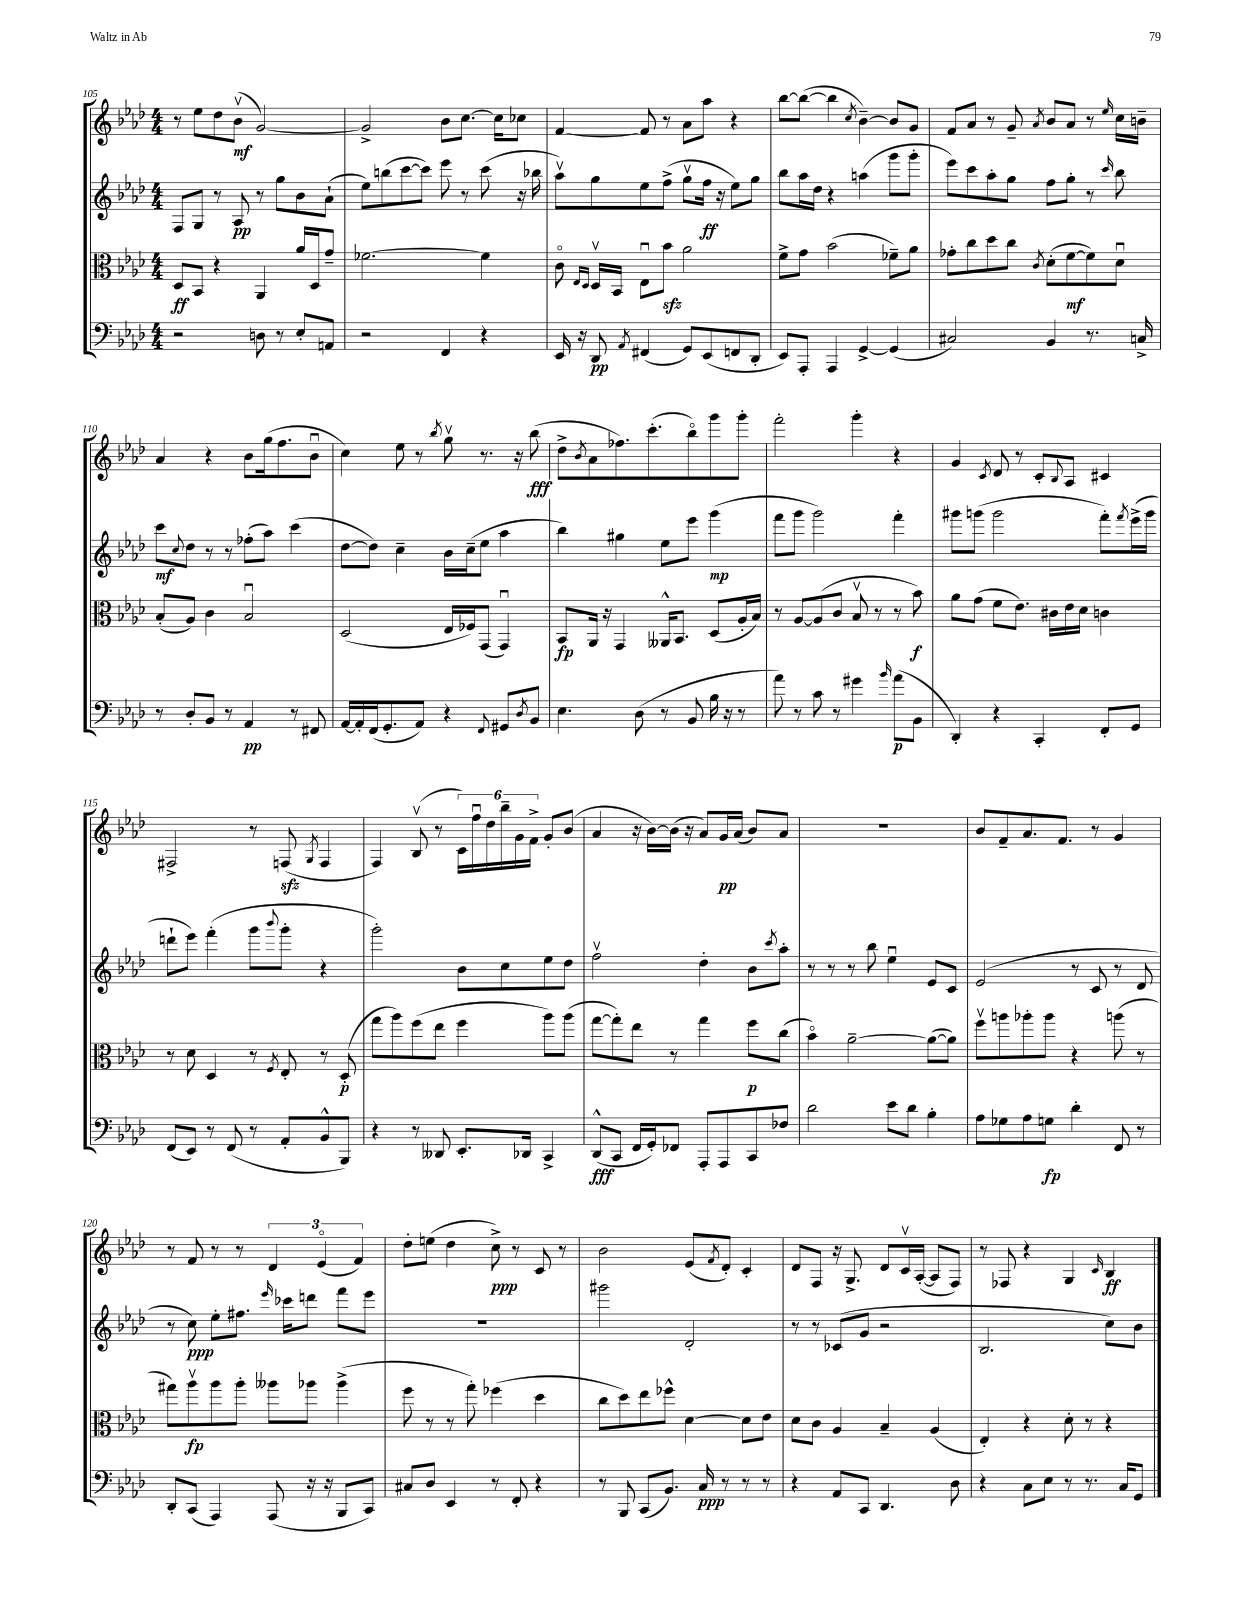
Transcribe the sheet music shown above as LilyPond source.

<<
\new StaffGroup <<
\new Staff = "s0" {
    \clef treble \key aes \major \numericTimeSignature \time 4/4
    r8 ees''8 des''8 bes'8\upbow\mf( g'2~) |
    g'2-> bes'8 c''8.~ c''16 ces''8 |
    f'4~ f'8 r8 aes'8 aes''8 r4 |
    bes''8~ bes''8~( bes''4 \acciaccatura { c''8 } bes'4~--) bes'8 g'8 |
    f'8 aes'8 r8 g'8-- \acciaccatura { aes'8 } bes'8 aes'8 r8 \grace { ees''16 } c''16 b'16-- |
    aes'4 r4 bes'8 g''16( f''8. bes'8\downbow |
    c''4) ees''8 r8 \acciaccatura { bes''8 } g''8\upbow r8. r16 bes''8\fff( |
    des''8-> \acciaccatura { bes'8 } aes'8 fes''8.) c'''8.-.( bes''8\flageolet) g'''8 g'''8-. |
    f'''2-. g'''4-. r4 |
    g'4 \acciaccatura { c'8 } des'8 r8 c'8-. \appoggiatura { bes8 } aes8 cis'4 |
    fis2-> r8 f8\sfz( \acciaccatura { g8 } f4 |
    f4) bes8\upbow( r8 \tuplet 6/4 { c'16) f''16\downbow des''16 bes''16-- g'16 f'16-> } g'8-. bes'8( |
    aes'4 r16 bes'16~) bes'16( r16 aes'8) g'16\pp aes'16( bes'8) aes'8 |
    R1 |
    bes'8 f'8-- aes'8. f'8. r8 g'4 |
    r8 f'8 r8 r8 \tuplet 3/2 { des'4 ees'4\flageolet( f'4) } |
    des''8-. e''8( des''4 c''8->\ppp) r8 c'8 r8 |
    bes'2 ees'8( \acciaccatura { f'8 } des'8-.) c'4-. |
    des'8 f8 r16 g8.-> des'8 c'16\upbow aes16~-.( aes8 f8) |
    r8 fes8 r4 g4 \grace { c'16 } bes4\ff \bar "|." |
}
\new Staff = "s1" {
    \clef treble \key aes \major \numericTimeSignature \time 4/4
    f8 g8 r8 aes8\pp r8 g''8 bes'8 aes'8-!( |
    ees''8) b''8( c'''8~ c'''8) ees'''8 r8 c'''8( r16 bes''16 |
    aes''8\upbow) g''8 ees''8 f''8->( g''8\upbow f''16\ff r16 ees''8) g''8 |
    bes''8 aes''16 des''16 r4 a''4( g'''8 g'''8-. |
    ees'''8) c'''8 aes''8-. g''8 f''8 g''8-. r8 \grace { c'''16 } bes''8 |
    c'''8\mf \appoggiatura { c''8 } des''8 r8 r8 fes''8-.( aes''8) c'''4( |
    des''8~ des''8) c''4-- bes'16 c''16--( ees''8 aes''4 |
    bes''4) gis''4 ees''8 ees'''8 g'''4\mp( |
    f'''8 g'''8 g'''2) f'''4-. |
    gis'''8 g'''8( g'''2 f'''8-.) \acciaccatura { f'''8 } ees'''16->( g'''16 |
    d'''8-! ees'''8) f'''4-.( g'''8 \appoggiatura { bes'''8 } g'''8-. r4 |
    g'''2-.) bes'8 c''8 ees''8 des''8 |
    f''2\upbow des''4-. bes'8 \acciaccatura { c'''8 } aes''8-. |
    r8 r8 r8 bes''8 ees''4\downbow ees'8 c'8 |
    ees'2( r8 c'8 r8 des'8 |
    r8 c''8\ppp) ees''8-. fis''8. \grace { ees'''16 } ces'''16 d'''8 f'''8 ees'''8 |
    R1 |
    gis'''2 des'2-. |
    r8 r8 ces'8( g'8 r2 |
    bes2. c''8) bes'8 \bar "|." |
}
\new Staff = "s2" {
    \clef alto \key aes \major \numericTimeSignature \time 4/4
    des8\ff bes,8 r4 aes,4 aes'16 des16 g'8-- |
    fes'2.~ fes'4 |
    c'8\flageolet \grace { ees16 des16 } des16\upbow bes,16 ees8\downbow bes'8\sfz aes'2 |
    f'8-> g'8 bes'2( fes'8--) aes'8 |
    ges'8-. c''8 des''8 c''8 \acciaccatura { c'8 } des'8-.( f'8~\mf f'8) des'8\downbow |
    bes8-.( aes8) c'4 bes2\downbow |
    des2( ees16 fes16) g,8( g,4\downbow) |
    bes,8\fp aes,16 r16 g,4 aeses,16-^ bes,8. des8( aes16-. bes16) |
    r8 aes8~ aes8( c'8 bes8\upbow r8 r8 bes'8\f) |
    aes'8 g'8( f'8 ees'8.) cis'16 ees'16 des'16 c'4 |
    r8 des'8 des4 r8 \acciaccatura { f8 } ees8-. r8 des8-.\p( |
    g''8 aes''8) f''8( ees''8 f''4 aes''8) aes''8( |
    g''8~ g''8-.) ees''8 r8 g''4 f''8\p c''8( |
    bes'4\flageolet) aes'2~-- aes'8~( aes'8) |
    f''8\upbow a''8 aes''8-. aes''8 r4 a''8( r8 |
    gis''8) aes''8\upbow\fp aes''8 aes''8-. aeses''8 aes''8 aes''4->( |
    f''8 r8 r8 g''8-.) fes''4( des''4 |
    c''8 des''8) ees''8 fes''8-^ des'4~ des'8 ees'8 |
    des'8 c'8 aes4 bes4-- aes4( |
    ees4-.) r4 des'8-. r8 r4 \bar "|." |
}
\new Staff = "s3" {
    \clef bass \key aes \major \numericTimeSignature \time 4/4
    r2 d8 r8 ees8-. a,8 |
    r2 f,4 r4 |
    ees,16 r16 des,8\pp \acciaccatura { aes,8 } fis,4( g,8) ees,8( f,8 des,8-. |
    ees,8) aes,,8-. aes,,4 g,4~-> g,4( |
    cis2) bes,4 r8. c16-> |
    r8 des8-. bes,8 r8 aes,4\pp r8 fis,8 |
    aes,16~ aes,16-. f,16( g,8.-. aes,8) r4 \appoggiatura { f,8 } gis,8 \acciaccatura { des8 } bes,8 |
    ees4. des8( r8 bes,8 bes16 r16 r8 |
    aes'8) r8 c'8 r8 gis'4 \grace { bes'16 } aes'8\p( bes,8 |
    des,4-.) r4 c,4-. f,8-. g,8 |
    f,8( ees,8) r8 f,8( r8 aes,8-. bes,8-^ bes,,8) |
    r4 r8 deses,8 ees,8.-. des,16 c,4-> |
    des,8-^\fff( c,8 f,16 g,16-.) fes,8 aes,,8-. aes,,8 c,8 fes8 |
    des'2 ees'8 des'8 bes4-. |
    aes8 ges8 aes8 g8\fp des'4-. f,8 r8 |
    des,8-. c,8( aes,,4) aes,,8( r16 r16 bes,,8 c,8) |
    cis8 des8 ees,4 r8 f,8-. r4 |
    r8 bes,,8 c,8( bes,8.) c16\ppp r8 r8 r8 |
    r4 aes,8 c,8 des,4. des8 |
    r4 c8 ees8 r8 r8. c16 g,8 \bar "|." |
}
>>
>>
\layout { \context { \Score currentBarNumber = #105 } }
